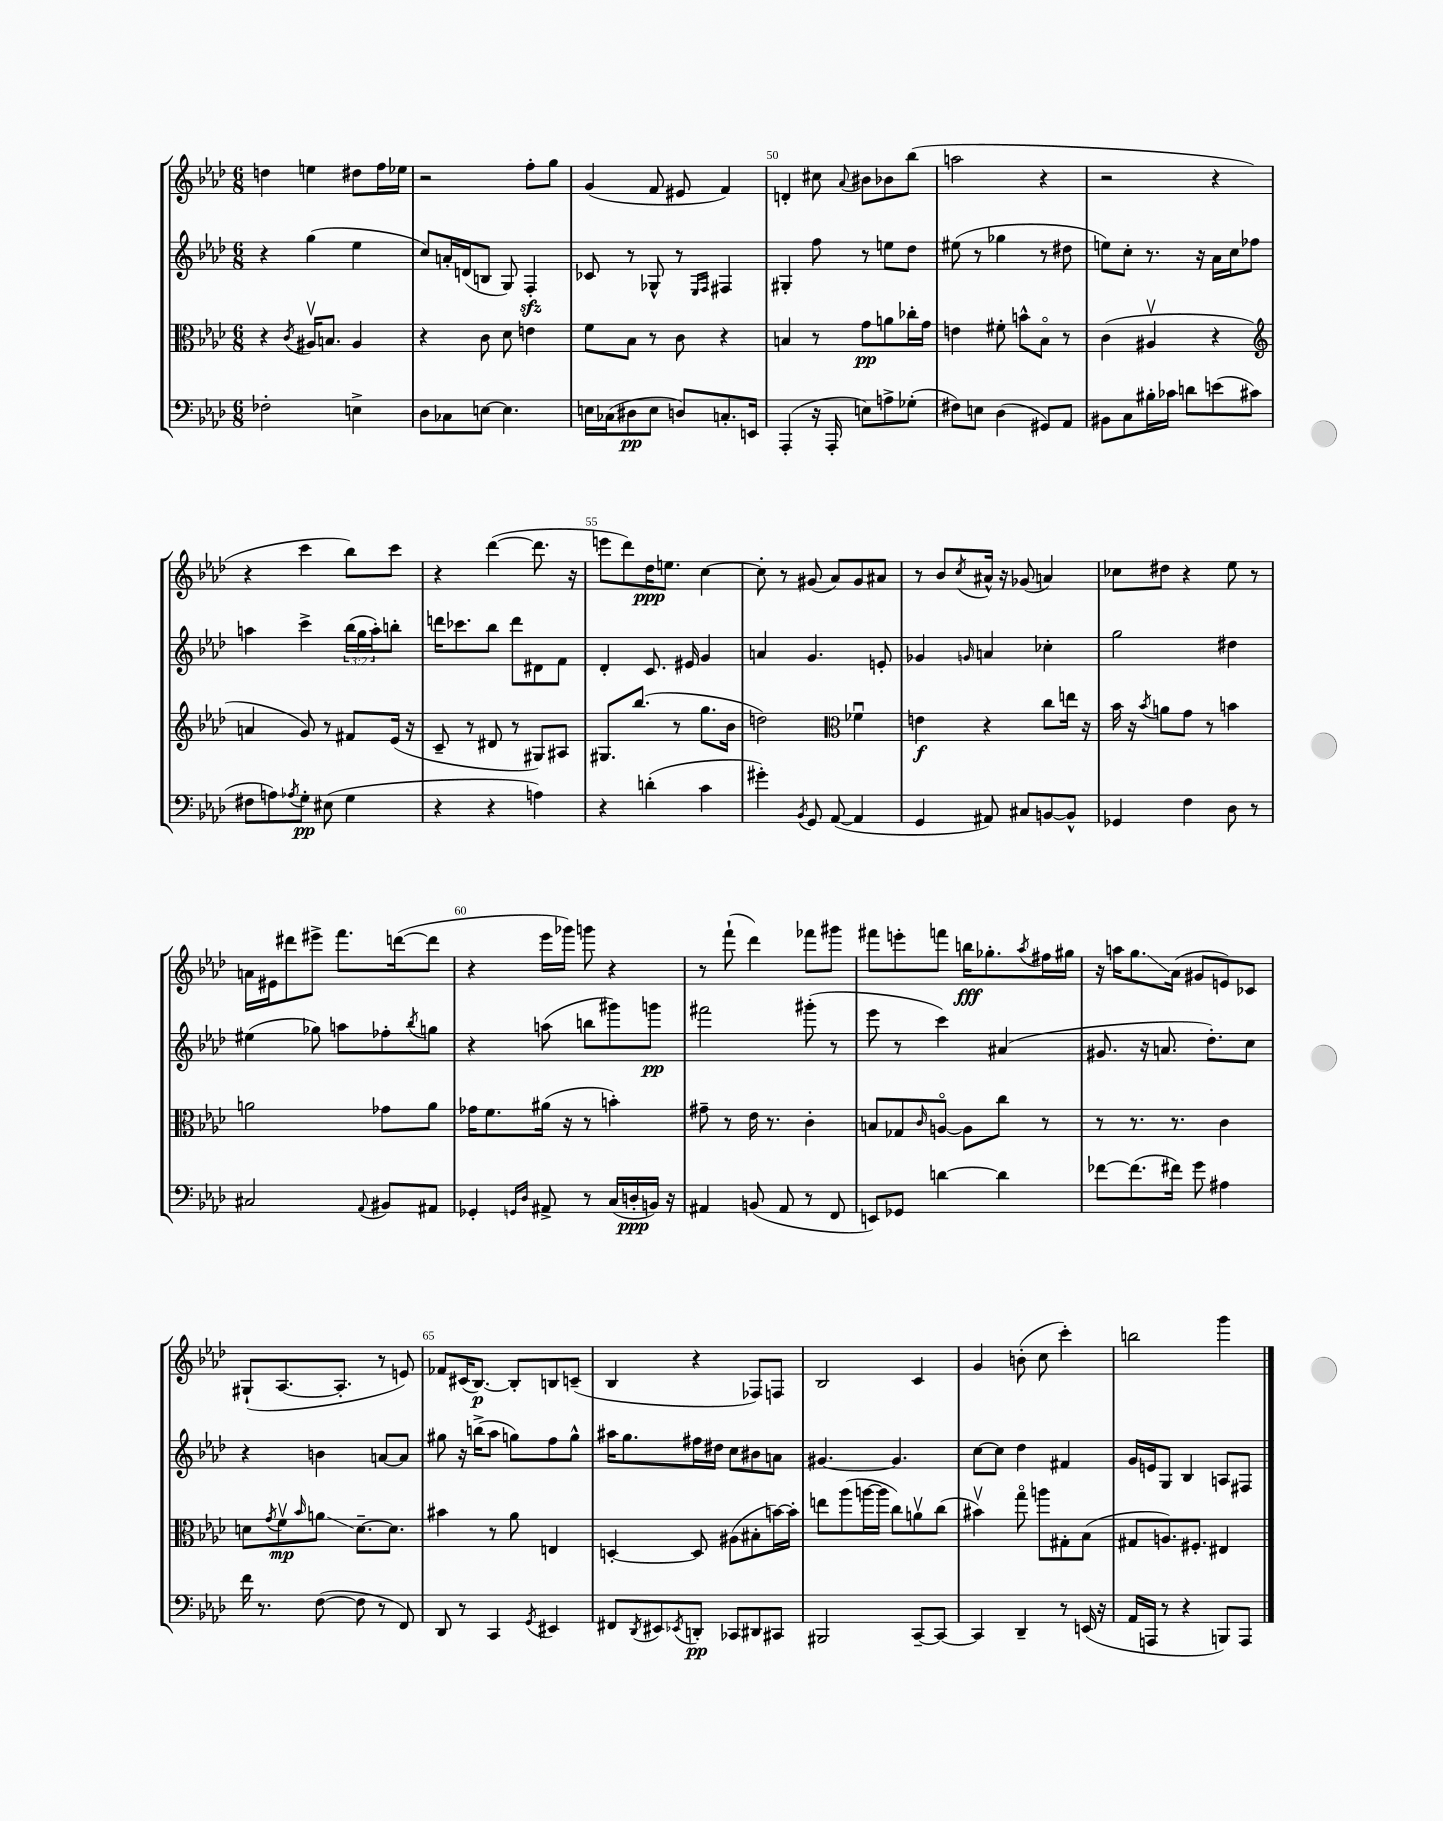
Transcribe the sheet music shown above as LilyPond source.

<<
\new StaffGroup <<
\new Staff = "s0" {
    \clef treble \key aes \major \numericTimeSignature \time 6/8
    d''4 e''4 dis''8 f''16 ees''16 |
    r2 f''8-. g''8 |
    g'4( f'8 eis'8 f'4) |
    d'4-. cis''8 \appoggiatura { aes'8 } bis'8 bes'8 bes''8( |
    a''2 r4 |
    r2 r4 |
    r4 c'''4 bes''8) c'''8 |
    r4 des'''4~( des'''8. r16 |
    e'''8 des'''8) des''16\ppp e''8. c''4~ |
    c''8-. r8 gis'8( aes'8) gis'8 ais'8 |
    r8 bes'8 \acciaccatura { c''8 } ais'16-^ r16 ges'8( a'4) |
    ces''8 dis''8 r4 ees''8 r8 |
    a'16 eis'16 dis'''8 eis'''8-> f'''8. d'''16~( d'''8 |
    r4 ees'''16 ges'''16) g'''8 r4 |
    r8 f'''8-!( des'''4) fes'''8 gis'''8 |
    fis'''8 e'''8-. f'''8 b''16\fff ges''8.-. \acciaccatura { aes''8 } fis''16 gis''16 |
    r16 a''16 g''8.\glissando aes'16( gis'8 e'8) ces'8 |
    gis8-!( aes8.~ aes8.-. r8 e'8) |
    fes'8 cis'16( bes8.~\p) bes8-. b8 c'8--( |
    bes4 r4 fes8) f8 |
    bes2 c'4 |
    g'4 b'8-.( c''8 c'''4-.) |
    b''2 g'''4 \bar "|." |
}
\new Staff = "s1" {
    \clef treble \key aes \major \numericTimeSignature \time 6/8 \override Staff.TupletNumber.text = #tuplet-number::calc-fraction-text
    r4 g''4( ees''4 |
    c''8) a'16-. d'16( b8 g8) f4-.\sfz |
    ces'8 r8 ges8-^ r8 \grace { ees16 f16 } fis4 |
    gis4-. f''8 r8 e''8 des''8 |
    eis''8( r8 ges''4 r8 dis''8 |
    e''8) c''8-. r8. r16 aes'16 c''16 fes''8 |
    a''4 c'''4-> \tuplet 3/2 { bes''16( g''16 a''16-.) } b''8-. |
    d'''16 ces'''8. bes''8 d'''8 dis'8 f'8 |
    des'4-. c'8. eis'16 g'4 |
    a'4 g'4. e'8-. |
    ges'4 \grace { g'16 } a'4 ces''4-. |
    g''2 dis''4 |
    eis''4( ges''8) a''8 fes''8-. \acciaccatura { bes''8 } g''8 |
    r4 a''8( b''8 gis'''8) g'''8\pp |
    fis'''2 gis'''8-.( r8 |
    ees'''8 r8 c'''4) ais'4( |
    gis'8. r16 a'8. des''8.-.) c''8 |
    r4 b'4 a'8~ a'8 |
    gis''8 r16 b''16->( aes''8 g''8) f''8 g''8-^ |
    ais''16 g''8. fis''16 dis''16 c''8 bis'8 a'8 |
    gis'4.~ gis'4. |
    c''8~ c''8 des''4 fis'4 |
    g'16 e'16 g8 bes4 a8 fis8 \bar "|." |
}
\new Staff = "s2" {
    \clef alto \key aes \major \numericTimeSignature \time 6/8
    r4 \acciaccatura { c'8 } ais16\upbow b8. ais4 |
    r4 c'8 des'8 e'4 |
    f'8 bes8 r8 c'8 r4 |
    b4 r8 g'8\pp a'8 ces''16-. g'16 |
    e'4 fis'8-. b'8-^ bes8\flageolet r8 |
    c'4( ais4\upbow r4 |
    \clef treble a'4 g'8) r8 fis'8 ees'16( r16 |
    c'8-- r8 dis'8 r8 gis8) ais8 |
    gis8. bes''8.( r8 g''8. bes'16 |
    d''2) \clef alto fes'4\downbow |
    e'4\f r4 c''8 e''16 r16 |
    bes'16 r16 \acciaccatura { bes'8 } a'8 g'8 r8 b'4 |
    a'2 ges'8 a'8 |
    ges'16 f'8. ais'16( r16 r8 b'4-.) |
    gis'8-- r8 ees'16 r8. c'4-. |
    b8 ges8 \grace { c'16 } a8~\flageolet a8 c''8 r8 |
    r8 r8. r8. c'4 |
    d'8 \acciaccatura { g'8 } f'8\upbow\mp \grace { bes'16 } a'8\glissando d'8.~-- d'8. |
    bis'4 r8 aes'8 e4 |
    d4~-. d8 ais8( bis8-. b'16~) b'16-. |
    e''8 aes''8( a''16~ a''16 c''8) a'8\upbow c''8( |
    bis'4\upbow) g''8\flageolet a''8 gis8-. bes8( |
    gis8 a8.) fis8.-. eis4 \bar "|." |
}
\new Staff = "s3" {
    \clef bass \key aes \major \numericTimeSignature \time 6/8
    fes2-. e4-> |
    des8 ces8 e8~ e4. |
    e16 ces16( dis8\pp e8 d8) c8.-. e,16 |
    aes,,4-.( r16 aes,,16-. e8) a8-> ges8-.( |
    fis8) e8 des4( gis,8) aes,8 |
    bis,8 c8 bis16-. ces'16 d'8 e'8( cis'8 |
    fis8 a8) \acciaccatura { aes8 } g8-.\pp eis8( g4 |
    r4 r4 a4) |
    r4 d'4-.( c'4 |
    gis'4-.) \acciaccatura { bes,8 } g,8 aes,8~( aes,4 |
    g,4 ais,8) cis8 b,8~ b,8-^ |
    ges,4 f4 des8 r8 |
    cis2 \appoggiatura { aes,8 } bis,8 ais,8 |
    ges,4-. \grace { g,16 des16 } ais,8-> r8 c16( d16-.\ppp b,16) r16 |
    ais,4 b,8( ais,8 r8 f,8 |
    e,8) ges,8 d'4~ d'4 |
    fes'8~ fes'8.( fis'16) g'8 ais4 |
    f'16 r8. f8~( f8 r8 f,8) |
    des,8 r8 c,4 \acciaccatura { g,8 } eis,4 |
    fis,8 \acciaccatura { des,8 } eis,8 \acciaccatura { ees,8 } d,8-.\pp ces,8 dis,8 cis,8 |
    bis,,2 c,8~-- c,8~ |
    c,4 des,4-- r8 e,16( r16 |
    aes,16 a,,16 r8 r4 b,,8) a,,8 \bar "|." |
}
>>
>>
\layout { \context { \Score currentBarNumber = #47 \override BarNumber.break-visibility = ##(#f #t #t) barNumberVisibility = #(every-nth-bar-number-visible 5) } }
